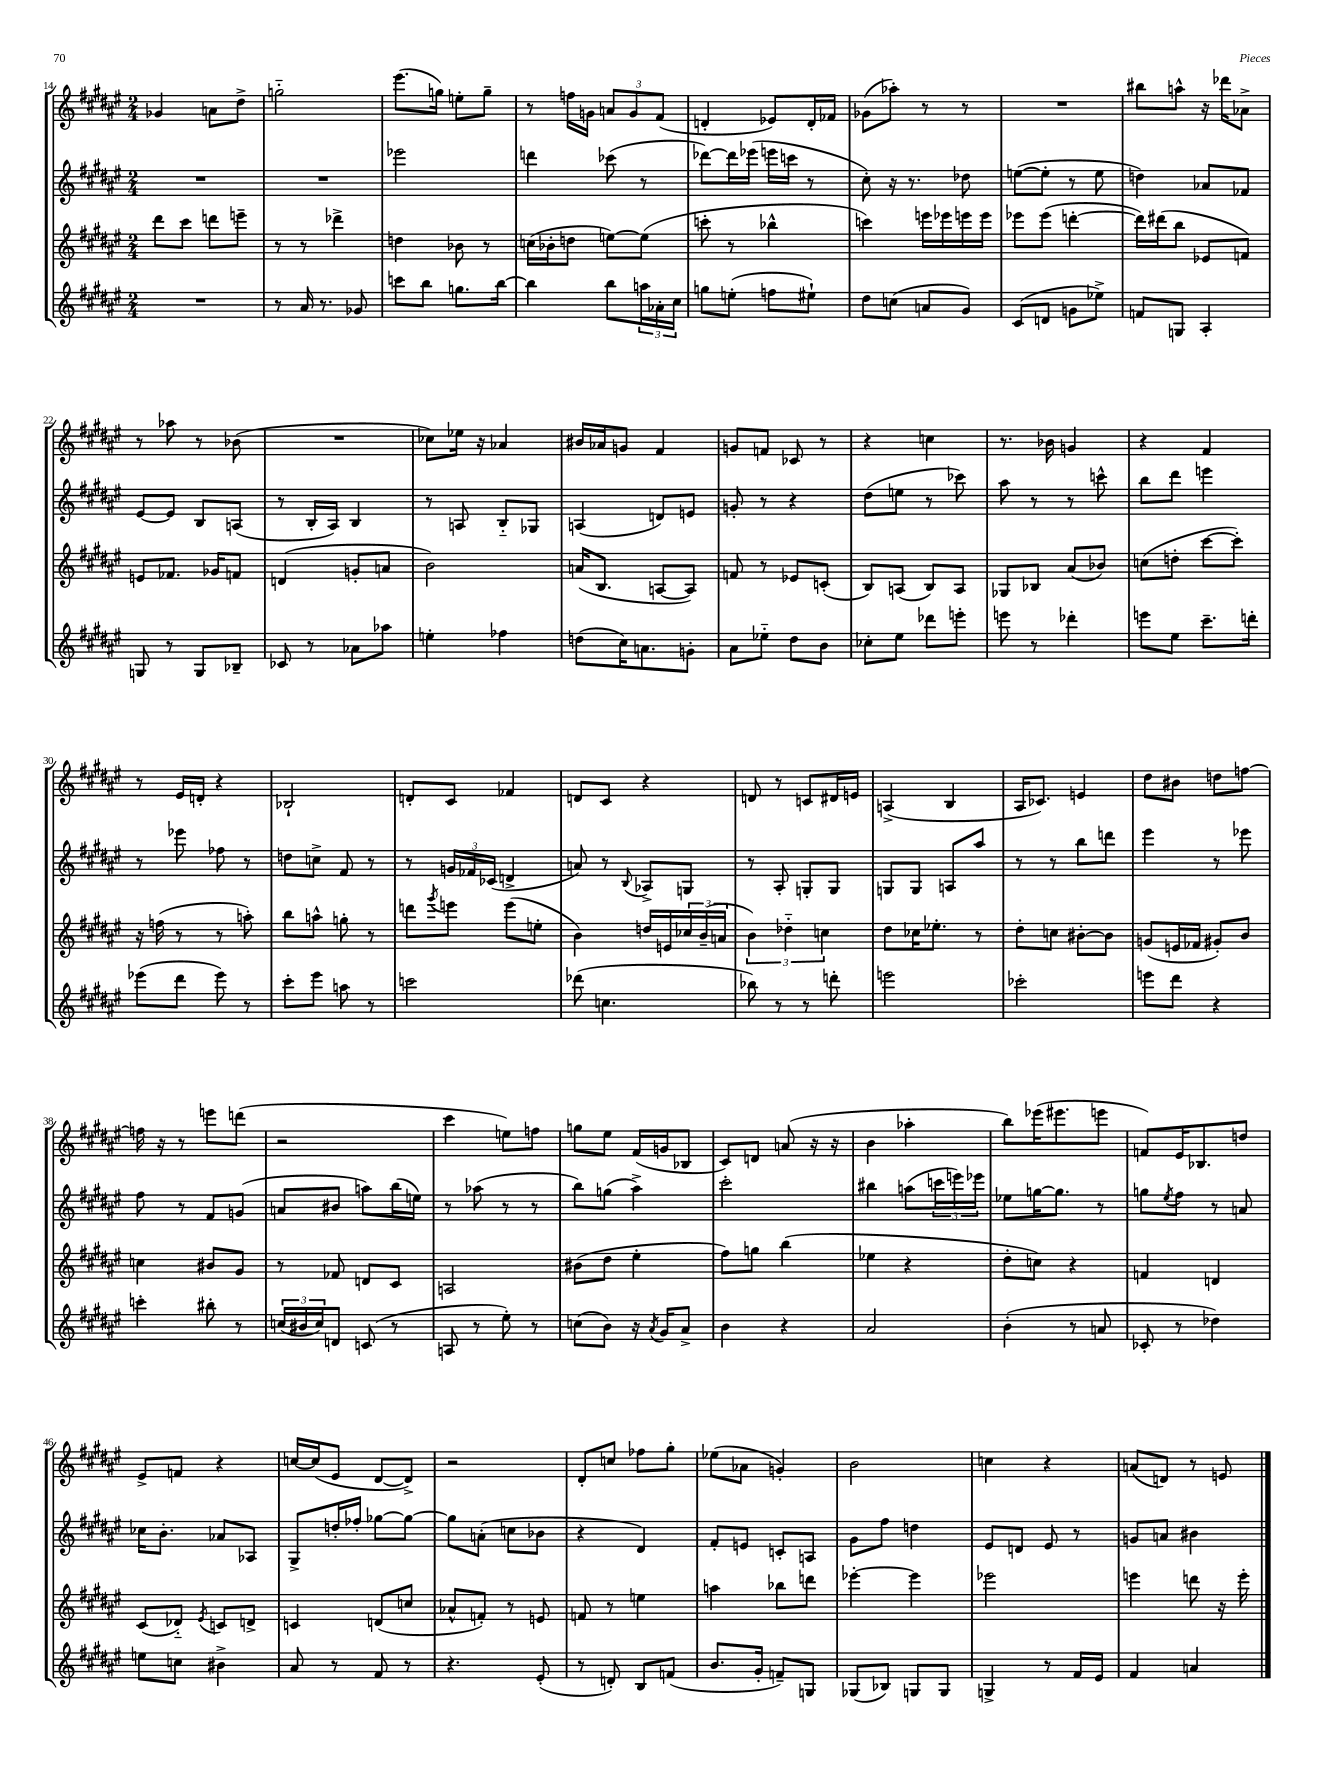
<<
\new StaffGroup <<
\new Staff = "s0" {
    \clef treble \key fis \major \numericTimeSignature \time 2/4
    ges'4 a'8 dis''8-> |
    g''2-_ |
    eis'''8.( g''16) e''8-. g''8-- |
    r8 f''16 g'16 \tuplet 3/2 { a'8 g'8 fis'8( } |
    d'4-. ees'8) d'16-. fes'16 |
    ges'8( aes''8-.) r8 r8 |
    R2 |
    bis''8 a''8-^ r16 des'''16 aes'8-> |
    r8 aes''8 r8 bes'8( |
    R2 |
    ces''8) ees''16 r16 aes'4 |
    bis'16 aes'16 g'8 fis'4 |
    g'8 f'8 ces'8 r8 |
    r4 c''4 |
    r8. bes'16 g'4 |
    r4 fis'4 |
    r8 eis'16 d'16-. r4 |
    bes2-! |
    d'8-. cis'8 fes'4 |
    d'8 cis'8 r4 |
    d'8 r8 c'8 dis'16 e'16 |
    a4->( b4 |
    ais16 ces'8.) e'4 |
    dis''8 bis'8 d''8 f''8~ |
    f''16 r16 r8 e'''8 d'''8( |
    r2 |
    cis'''4 e''8) f''8 |
    g''8 eis''8 fis'16( g'16 bes8 |
    cis'8) d'8 a'8( r16 r16 |
    b'4 aes''4-. |
    b''8) ees'''16( eis'''8. e'''8 |
    f'8) eis'16 bes8. d''8 |
    eis'8-> f'8 r4 |
    c''16~ c''16( eis'8 dis'8~ dis'8->) |
    r2 |
    dis'8-. c''8 fes''8 gis''8-. |
    ees''8( aes'8 g'4-.) |
    b'2 |
    c''4 r4 |
    a'8( d'8) r8 e'8 \bar "|." |
}
\new Staff = "s1" {
    \clef treble \key fis \major \numericTimeSignature \time 2/4
    R2 |
    R2 |
    ees'''2 |
    d'''4 ces'''8( r8 |
    des'''8~) des'''16 ees'''16( e'''16 c'''16 r8 |
    cis''8-.) r16 r8. des''8 |
    e''8~( e''8-. r8 e''8 |
    d''4) aes'8 fes'8 |
    eis'8~ eis'8 b8 a8( |
    r8 b16-. ais16) b4 |
    r8 a8 b8-_ ges8 |
    a4( d'8) e'8 |
    g'8-. r8 r4 |
    dis''8( e''8 r8 ces'''8) |
    ais''8 r8 r8 c'''8-^ |
    b''8 dis'''8 e'''4 |
    r8 ees'''8 fes''8 r8 |
    d''8 c''8-> fis'8 r8 |
    r8 \tuplet 3/2 { g'16 fes'16 ces'16( } d'4-> |
    a'8) r8 \appoggiatura { b8 } aes8-> g8 |
    r8 ais8-. g8-. g8 |
    g8 g8 a8 ais''8 |
    r8 r8 b''8 d'''8 |
    eis'''4 r8 ees'''8 |
    fis''8 r8 fis'8 g'8( |
    a'8 bis'8 a''8) b''16( e''16) |
    r8 aes''8( r8 r8 |
    b''8) g''8( ais''4->) |
    cis'''2-. |
    bis''4 a''8( \tuplet 3/2 { c'''16 e'''16) ees'''16 } |
    ees''8 g''16~ g''8. r8 |
    g''8 \acciaccatura { eis''8 } fis''8 r8 a'8 |
    ces''16 b'8.-. aes'8 aes8 |
    gis8-> d''16-. fes''16-. ges''8~ ges''8~ |
    ges''8 a'8-.( c''8 bes'8 |
    r4 dis'4) |
    fis'8-. e'8 c'8-. a8 |
    gis'8 fis''8 d''4 |
    eis'8 d'8 eis'8 r8 |
    g'8 a'8 bis'4 \bar "|." |
}
\new Staff = "s2" {
    \clef treble \key fis \major \numericTimeSignature \time 2/4
    dis'''8 cis'''8 d'''8 e'''8-- |
    r8 r8 des'''4-> |
    d''4 bes'8 r8 |
    c''16( bes'16-. d''8 e''8~) e''8( |
    c'''8-. r8 bes''4-^ |
    c'''4) e'''16 ees'''16 e'''16 e'''16 |
    ees'''8 ees'''8( d'''4~-. |
    d'''16) dis'''16( b''8 ees'8 f'8) |
    e'8 fes'8. ges'16 f'8 |
    d'4( g'8-. a'8 |
    b'2) |
    a'16( b8. a8~ a8) |
    f'8 r8 ees'8 c'8-.( |
    b8) a8( b8) a8 |
    ges8 bes8 ais'8( bes'8) |
    c''8( d''8-. cis'''8~ cis'''8-.) |
    r16 f''16( r8 r8 a''8-.) |
    b''8 a''8-^ g''8-. r8 |
    d'''8 \acciaccatura { gis'''8 } e'''8 e'''8( e''8-. |
    b'4) d''16 e'16 \tuplet 3/2 { ces''16 b'16--( a'16 } |
    \tuplet 3/2 { b'4) des''4-_ c''4 } |
    dis''8 ces''16 ees''8.-. r8 |
    dis''8-. c''8 bis'8~-. bis'8 |
    g'8( e'16 fes'16 gis'8-.) b'8 |
    c''4 bis'8 gis'8 |
    r8 fes'8 d'8 cis'8 |
    a2 |
    bis'8( dis''8 eis''4-. |
    fis''8) g''8 b''4( |
    ees''4 r4 |
    dis''8-. c''8) r4 |
    f'4 d'4 |
    cis'8( des'8-_) \acciaccatura { eis'8 } c'8 d'8-> |
    c'4 d'8( c''8 |
    aes'8-^ f'8-.) r8 e'8 |
    f'8 r8 e''4 |
    a''4 bes''8 d'''8 |
    ees'''4~-. ees'''4 |
    ees'''2 |
    e'''4 d'''8 r16 e'''16-. \bar "|." |
}
\new Staff = "s3" {
    \clef treble \key fis \major \numericTimeSignature \time 2/4
    R2 |
    r8 ais'16 r8. ges'8 |
    c'''8 b''8 g''8. b''16~ |
    b''4 b''8 \tuplet 3/2 { a''16 aes'16-. cis''16 } |
    g''8 e''8-.( f''8 eis''8-!) |
    dis''8 c''8( a'8 gis'8) |
    cis'8( d'8 g'8 ees''8->) |
    f'8 g8 ais4-. |
    g8 r8 g8 bes8-- |
    ces'8 r8 aes'8 aes''8 |
    e''4-. fes''4 |
    d''8( cis''16) a'8. g'8-. |
    ais'8 ees''8-_ dis''8 b'8 |
    ces''8-. eis''8 des'''8 e'''8-. |
    e'''8 r8 des'''4-. |
    e'''8 eis''8 cis'''8.-- d'''16-. |
    ees'''8( dis'''8 ees'''8) r8 |
    cis'''8-. eis'''8 a''8 r8 |
    c'''2 |
    des'''8( c''4. |
    bes''8) r8 r8 d'''8-. |
    e'''2 |
    ces'''2-. |
    e'''8 dis'''8 r4 |
    c'''4-. bis''8-. r8 |
    \tuplet 3/2 { c''16( bis'16 c''16) } d'8 c'8( r8 |
    a8 r8 eis''8-.) r8 |
    c''8( b'8) r16 \acciaccatura { ais'8 } gis'16 ais'8-> |
    b'4 r4 |
    ais'2 |
    b'4-.( r8 a'8 |
    ces'8-. r8 des''4) |
    e''8 c''8 bis'4-> |
    ais'8 r8 fis'8 r8 |
    r4. eis'8-.( |
    r8 d'8-.) b8 f'8( |
    b'8. gis'16-. f'8--) g8 |
    ges8( bes8) g8 g8 |
    g4-> r8 fis'16 eis'16 |
    fis'4 a'4 \bar "|." |
}
>>
>>
\layout { \context { \Score currentBarNumber = #14 } }
